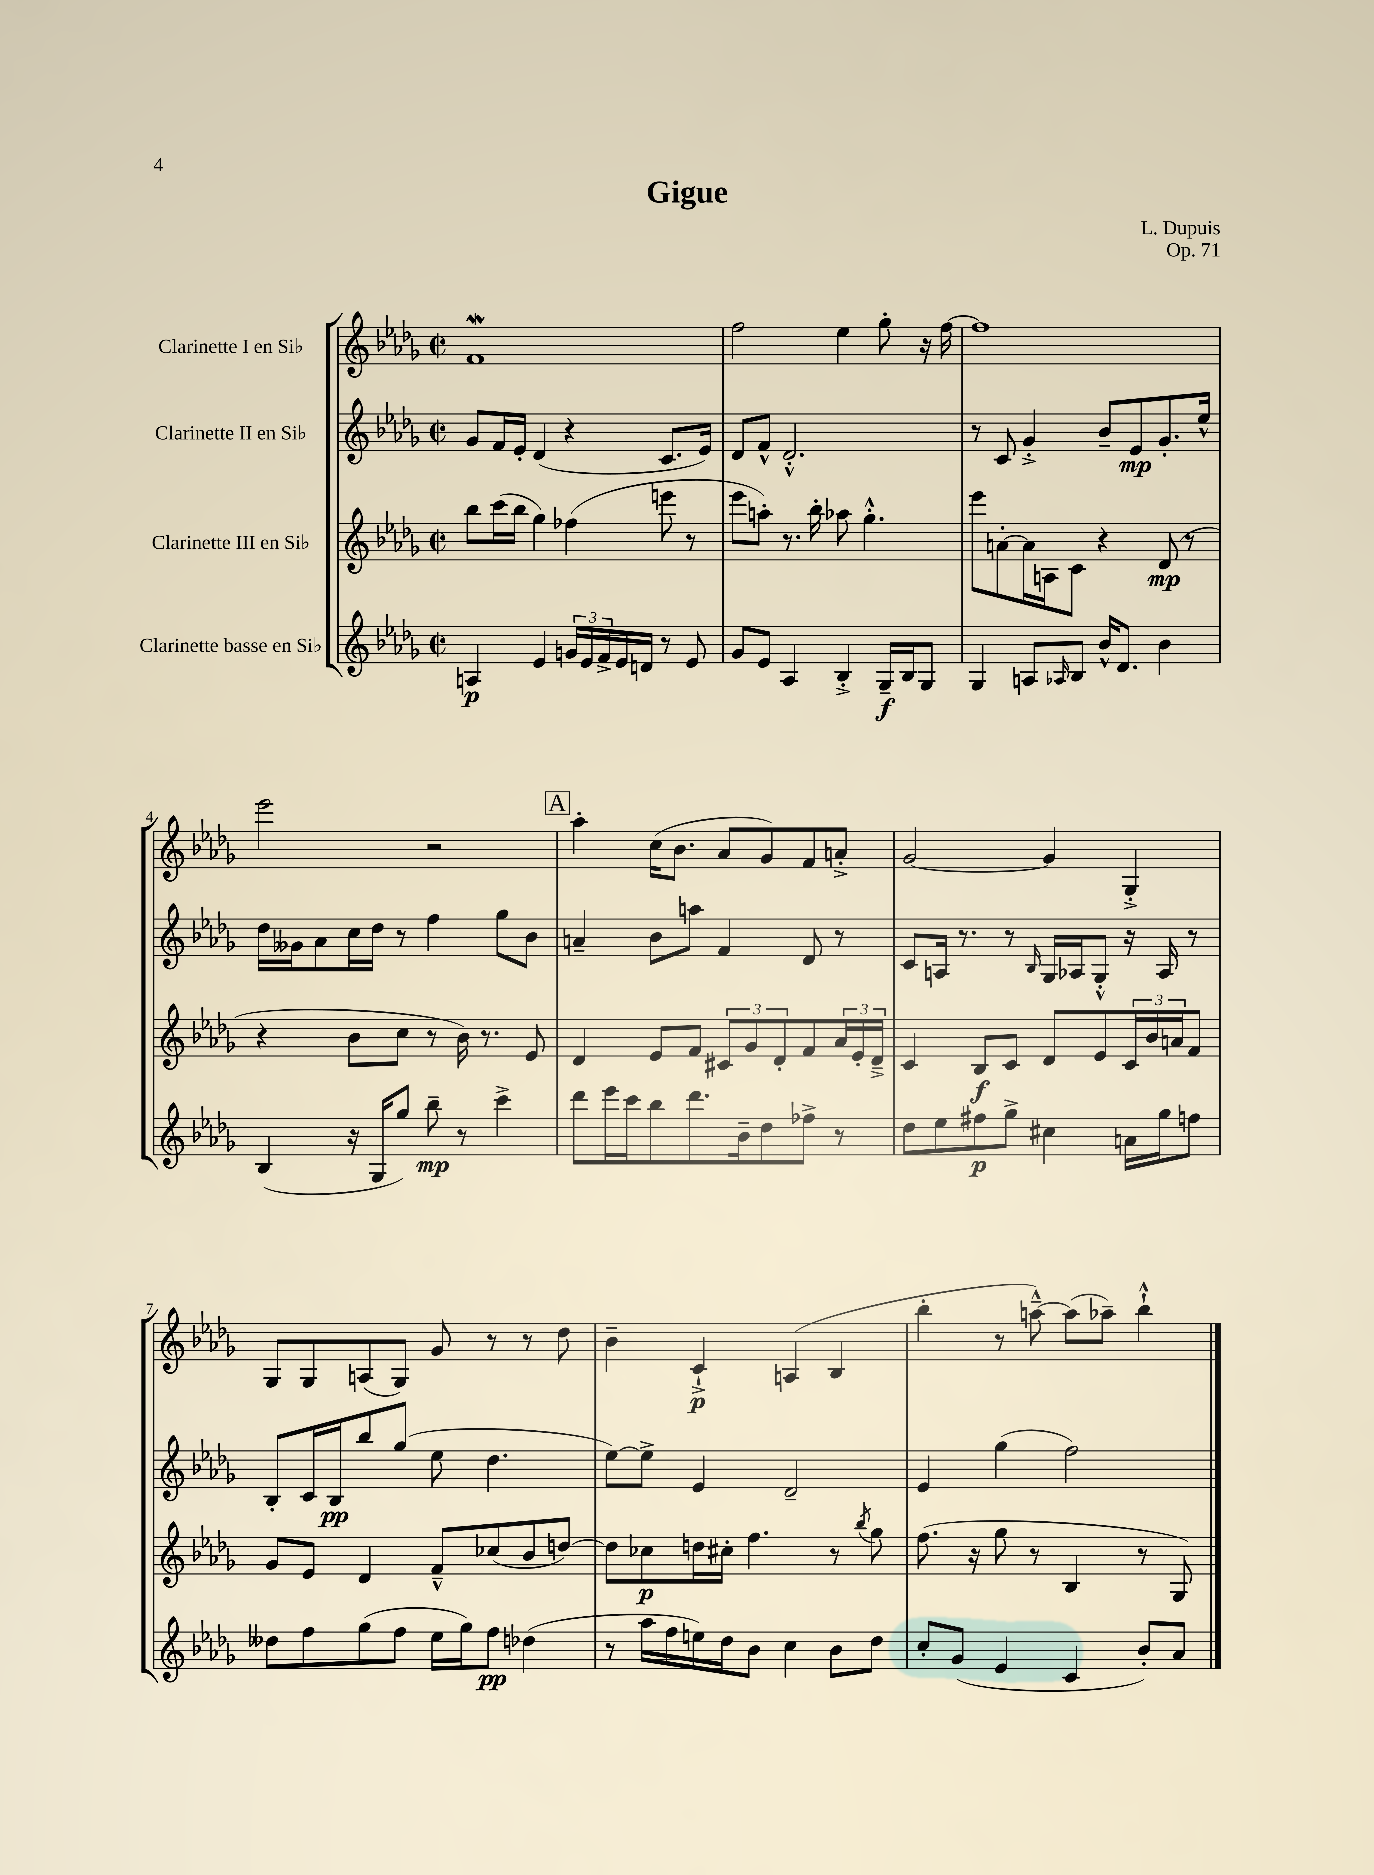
\header { title = "Gigue" composer = "L. Dupuis" opus = "Op. 71" }
<<
\new StaffGroup <<
\new Staff = "s0" \with { instrumentName = "Clarinette I en Sib" } {
    \clef treble \key des \major \defaultTimeSignature \time 2/2
    f'1\mordent |
    f''2 ees''4 ges''8-. r16 f''16~ |
    f''1 |
    ees'''2 r2 |
    \mark \markup { \box "A" } aes''4-. c''16( bes'8. aes'8 ges'8) f'8 a'8-.-> |
    ges'2~ ges'4 ges4-.-> |
    ges8 ges8 a8( ges8) ges'8 r8 r8 des''8 |
    bes'4-- c'4-!->\p a4( bes4 |
    bes''4-. r8 a''8~---^) a''8( aes''8--) bes''4-!-^ \bar "|." |
}
\new Staff = "s1" \with { instrumentName = "Clarinette II en Sib" } {
    \clef treble \key des \major \defaultTimeSignature \time 2/2
    ges'8 f'16 ees'16-. des'4( r4 c'8. ees'16) |
    des'8 f'8-^ des'2.-.-^ |
    r8 c'8 ges'4-.-> bes'8-- ees'8\mp ges'8.-. ees''16-^ |
    des''16 geses'16 aes'8 c''16 des''16 r8 f''4 ges''8 bes'8 |
    \mark \markup { \box "A" } a'4-- bes'8 a''8 f'4 des'8 r8 |
    c'8 a16 r8. r8 \grace { bes16 } ges16 aes16 ges8-.-^ r16 aes16 r8 |
    bes8-. c'16 bes16\pp bes''8 ges''8( ees''8 des''4. |
    ees''8~) ees''8-> ees'4 des'2-- |
    ees'4 ges''4( f''2) \bar "|." |
}
\new Staff = "s2" \with { instrumentName = "Clarinette III en Sib" } {
    \clef treble \key des \major \defaultTimeSignature \time 2/2
    bes''8 c'''16( bes''16 ges''4) fes''4( e'''8 r8 |
    ees'''8 a''8-.) r8. bes''16-. aes''8 ges''4.-.-^ |
    ees'''8 a'8~-. a'16 a16 c'8 r4 des'8\mp( r8 |
    r4 bes'8 c''8 r8 bes'16) r8. ees'8 |
    \mark \markup { \box "A" } des'4 ees'8 f'8 \tuplet 3/2 { cis'8 ges'8 des'8-. } f'8 \tuplet 3/2 { aes'16 ees'16-. des'16---> } |
    c'4 bes8\f c'8 des'8 ees'8 \tuplet 3/2 { c'16 bes'16 a'16 } f'8 |
    ges'8 ees'8 des'4 f'8---^ ces''8( bes'8 d''8~) |
    d''8 ces''8\p d''16 cis''16-. f''4. r8 \acciaccatura { bes''8 } ges''8 |
    f''8.( r16 ges''8 r8 bes4 r8 ges8) \bar "|." |
}
\new Staff = "s3" \with { instrumentName = "Clarinette basse en Sib" } {
    \clef treble \key des \major \defaultTimeSignature \time 2/2
    a4\p ees'4 \tuplet 3/2 { g'16 ees'16 f'16-> } ees'16 d'16 r8 ees'8 |
    ges'8 ees'8 aes4 bes4-.-> ges16--\f bes16 ges8 |
    ges4 a8 \grace { aes16 } bes8 bes'16-^ des'8. bes'4 |
    bes4( r16 ges16 ges''8) bes''8--\mp r8 c'''4-> |
    \mark \markup { \box "A" } des'''8 ees'''16 c'''16 bes''8 des'''8. bes'16-- des''8 fes''8-> r8 |
    des''8 ees''8 fis''8\p ges''8-> cis''4 a'16 ges''16 f''8 |
    deses''8 f''8 ges''8( f''8 ees''16 ges''16) f''8\pp des''4( |
    r8 aes''16 f''16 e''16) des''16 bes'8 c''4 bes'8 des''8 |
    c''8-. ges'8( ees'4 c'4 bes'8-.) aes'8 \bar "|." |
}
>>
>>
